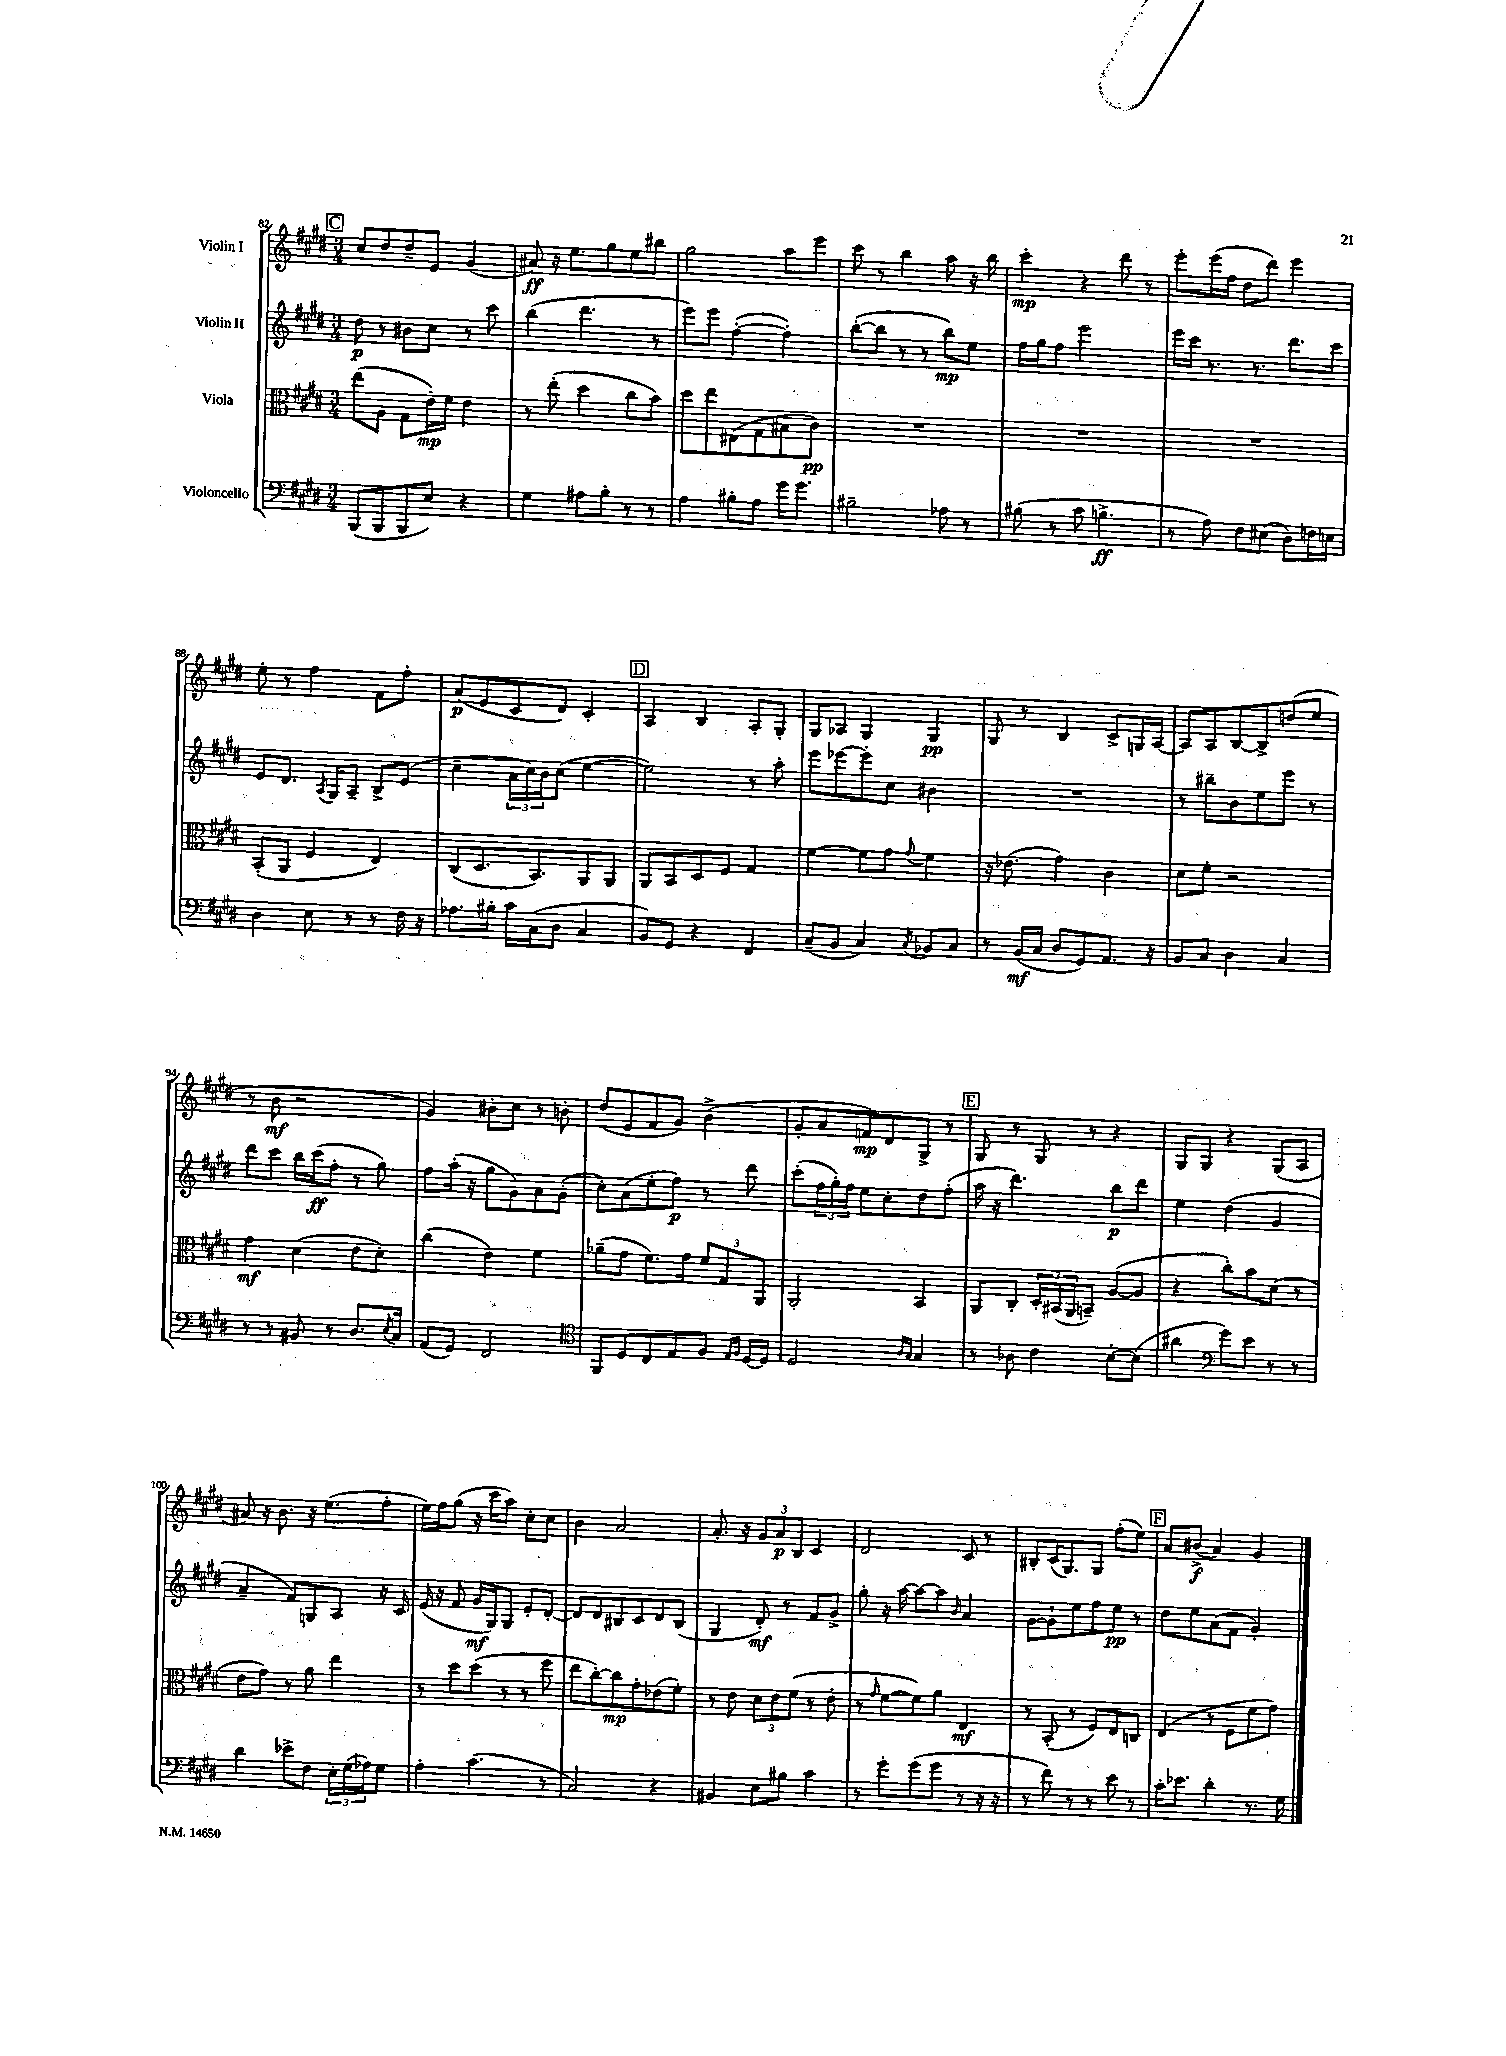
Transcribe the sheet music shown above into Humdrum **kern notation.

**kern	**kern	**kern	**kern
*staff4	*staff3	*staff2	*staff1
*clefF4	*clefC3	*clefG2	*clefG2
*k[f#c#g#d#]	*k[f#c#g#d#]	*k[f#c#g#d#]	*k[f#c#g#d#]
*M3/4	*M3/4	*M3/4	*M3/4
(8BBB/L	(8ee\L	8dd#\	8cc#/L
8BBB/	8A\J	8r	8dd#/
8BBB/	8G#\L	8b#\L	8dd#~/
8E/J)	16e'\L)	8cc#\J	8e/J
.	16f#\JJ	.	.
4r	4e\	8r	(4g#/
.	.	8ccc#\	.
=	=	=	=
4G#\	8r	(4bb\	8a#/)
.	(8ee'\	.	16r
.	.	.	8.ee\L
8A#\L	4dd#\	4.ddd#\	.
8B'\J	.	.	8gg#\
8r	8cc#\L	.	8ee\
8r	8b\J)	8r	8bb#\J
=	=	=	=
4A\	8dd#\L	8eee\L)	2gg#\
.	8ee\	8eee\J	.
8B#'\L	(8E#\	([4ff#'\	.
8A\J	8G#\	.	.
16g#\LK	8B#\	4ff#'\])	8aa\L
8.g#\J	.	.	.
.	8c#\J)	.	8eee\J
=	=	=	=
2B#~\	2.r	([8bb'\L	8ccc#\
.	.	8bb\]J	8r
.	.	8r	4bb\
.	.	8r	.
8A-\	.	8bb\L)	8aa\
8r	.	8ee\J	16r
.	.	.	16bb\
=	=	=	=
(8B#\	2.r	16ff#\LL	4ccc#'\
.	.	16gg#\J	.
8r	.	8ff#\J	.
8c#\	.	2eee\	4r
4.B^\	.	.	.
.	.	.	8ddd#\
.	.	.	8r
=	=	=	=
8r	2.r	16eee\LL	8eee'\L
.	.	16ccc#\JJ	.
8A\)	.	8.r	(16eee\L
.	.	.	16ff#\JJ
8F#\L	.	.	8dd#\L
.	.	8.r	.
(8E#\J	.	.	8ddd#\J)
8D#\L)	.	8.ddd#\L	4eee\
16F\L	.	.	.
16E\JJ	.	16ccc#\Jk	.
=	=	=	=
4D#\	(8BB'/L	8e/L	8ee'\
.	8AA/J	8.d#/J	8r
8E\	4F#/	.	4ff#\
.	.	8qA/	.
.	.	16G#/LK	.
8r	.	8A~/J	.
8r	4E/)	8B^/L	8f#\L
16F#\	.	(8e/J	8ff#'\J
16r	.	.	.
=	=	=	=
8.A-\L	(8C#/L	4cc#~\	(8a/L
.	8.D#/	.	8e/
16B#'\Jk	.	.	.
16c#\LL	.	24a\LL	8c#/
.	.	24cc#\)	.
(16C#\J	8.BB/)	.	.
.	.	24b\J	.
8D#\J	.	(8cc#\J	8d#/J)
4C#/	8AA/	[4ee\	4c#'/
.	8AA/J	.	.
=	=	=	=
8BB/L)	8AA/L	2ee\])	4A/
8GG#/J	8BB/	.	.
4r	8D#/	.	4B/
.	8F#/J	.	.
4FF#/	4G#/	8r	8A'/L
.	.	8aa'\	8G#'/J
=	=	=	=
(8C#~/L	[4f#\	8eee\L	8G#/L
8BB/J	.	[8eee-\	8A-/J
4C#/)	8f#\]L	8eee-'\]	4G#/
.	8g#\J	8cc#\J	.
8qC#/	8qqg#/	.	.
8BB-/L	4f#\	4b#\	4G#/
8C#/J	.	.	.
=	=	=	=
8r	16r	2.r	8G#/
.	(8.e-\	.	.
(16BB/LL	.	.	8r
16C#/JJ	.	.	.
8D#/L	4g#\)	.	4B/
8GG#/)	.	.	.
8.AA/J	4c#\	.	8c#^/L
.	.	.	16G/L
16r	.	.	[16A/JJ
=	=	=	=
8BB/L	8d#\L	8r	8A/]L
8C#/J	8f#'\J	8bb#~\L	8A/
4D#\	2r	8b\	[8B/
.	.	8ee\	8B^/]
4C#/	.	8eee\J	(8dd/
.	.	8r	8ee/J
=	=	=	=
8r	4g#\	8ddd#\L	8r
8r	.	8ccc#\J	8b\
8BB#/	(4d#\	16bb\LL	2r
.	.	(16ccc#\J	.
8r	.	8ff#'\J	.
8.D#/L	8e\L	8r	.
.	8d#'\J)	8gg#\)	.
8qE/	.	.	.
16C#/Jk	.	.	.
=	=	=	=
(8AA/L	(4cc#\	8ff#\L	4g#/)
8GG#/J)	.	(16aa'\Jk	.
.	.	16r	.
2FF#/	4e\)	8gg#\L	8b#'\L
.	.	8g#\)	8cc#\J
.	4f#\	8a\	8r
.	.	(8g#'\J	8b'\
=	=	=	=
*clefC4	*	*	*
8FF#/L	(8a-~\L	8cc#'\L)	(8dd#/L
8D#/	8g#\J	(8a\	8e/
8C#/	8.f#\L)	8ee'\	8f#/
8E/	.	8ff#\J)	8g#/J)
.	16g#\Jk	.	.
8F#/J	12f#/L	8r	(4b^\
.	12G#/	.	.
16qqE/LL	.	.	.
16qqF#/JJ	.	.	.
[16D#/LL	.	8ddd#\	.
.	12AA/J	.	.
16D#/]JJ	.	.	.
=	=	=	=
2D#/	2AA'/	(8ccc#'\L	8g#'/L
.	.	24ff#\L	8a/
.	.	24gg#'\)	.
.	.	24ff#\JJ	.
.	.	8ee\L	8f/)
.	.	8cc#'\	8d#/
16qqA/LL	.	.	.
16qqG#/JJ	.	.	.
4G#/	4BB/	8dd#\	8G#^/J
.	.	(8ff#'\J	8r
=	=	=	=
8r	8AA/L	16aa\	8G#/
.	.	16r	.
8A-\	8C#'/J	4.ddd#\)	8r
4c#\	24D#'/LL	.	8G#/
.	(24BB#/	.	.
.	24AA/J	.	.
.	8BB~/J)	.	8r
[8B'\L	([8A/L	8bb\L	4r
(8B\]J	8A/]J	8ddd#\J	.
=	=	=	=
4a#\	4r	4ee\	8G#/L
.	.	.	8G#/J
*clefF4	*	*	*
8g#\L)	8cc#'\L)	(4dd#\	4r
8e\J	8b\	.	.
8r	(8d#\J	4g#/	(8G#/L
8r	8r	.	8A/J
=	=	=	=
4d#\	8e\L	4a~/	8a#/)
.	8g#\J)	.	16r
.	.	.	8.b\
8e-^\L	8r	8f#/L)	.
8F#\J	8a\	8G/	16r
.	.	.	(8.ee\L
24E'\LL	4ee\	8A/J	.
(24G#\	.	.	.
24A-\J)	.	.	.
8G#\J	.	16r	8ff#'\J
.	.	16c#/	.
=	=	=	=
4A'\	8r	(16e/	16ee\LL)
.	.	16r	16ff#\J
.	8dd#\L	8f#/	(8gg#\J
(4.c#\	(8dd#\J	16g#/LL	16r
.	.	16G#/J)	16ccc#\LK
.	8r	8G#/J	8aa\J)
.	8r	8e'/L	8cc#'\L
8r	8ff#\	[8d#'/J	8cc#\J
=	=	=	=
2C#/)	8ee\L	8d#/]L	4b\
.	[8cc#'\)	8d#/	.
.	8cc#\]	8B#/	2a/
.	8g#'\	8c#/	.
4r	(8e-\	8d#/	.
.	8f#'\J)	(8B#/J	.
=	=	=	=
4BB#/	8r	4G#/	8.a'/
.	8e\	.	.
.	.	.	16r
8E\L	12d#\L	8d#'/)	12g#/L
.	12e\	.	12a/
8B#\J	.	8r	.
.	(12f#\J	.	12B/J
4c#\	8r	8f#/L	4c#/
.	8e'\	8g#^/J	.
=	=	=	=
8r	8r	8gg#'\	2d#/
.	16qqg#/	.	.
8g#'\L	[8f#\L	16r	.
.	.	[16aa\	.
(8g#\	8f#\])	8aa\_L	.
8g#\J	8a\J	8aa\]J	.
.	.	16qqb/	.
8r	4E/	4a/	8c#/
16r	.	.	8r
16r	.	.	.
=	=	=	=
8r	8r	[8g#\L	8B#'/L
8f#\)	(8BB'/	8g#`\]	(16c#/K
.	.	.	8.G#/)
8r	8r	8ee\	.
8r	8F#/L)	8ff#\	8G#/J
8e\	8E/	8ee\J	(8ff#'\L
8r	8C/J	8r	8ee\J)
=	=	=	=
16c#'\LK	(4E/	8dd#\L	8a/L
8.e-\J	.	.	.
.	.	8ee\	(8b#^/J
4d#'\	8r	(8a\	4a/)
.	8F#\L	8f#\J	.
8.r	8f#\	4g#'/)	4g#/
.	8g#\J)	.	.
16G#\	.	.	.
==	==	==	==
*-	*-	*-	*-
